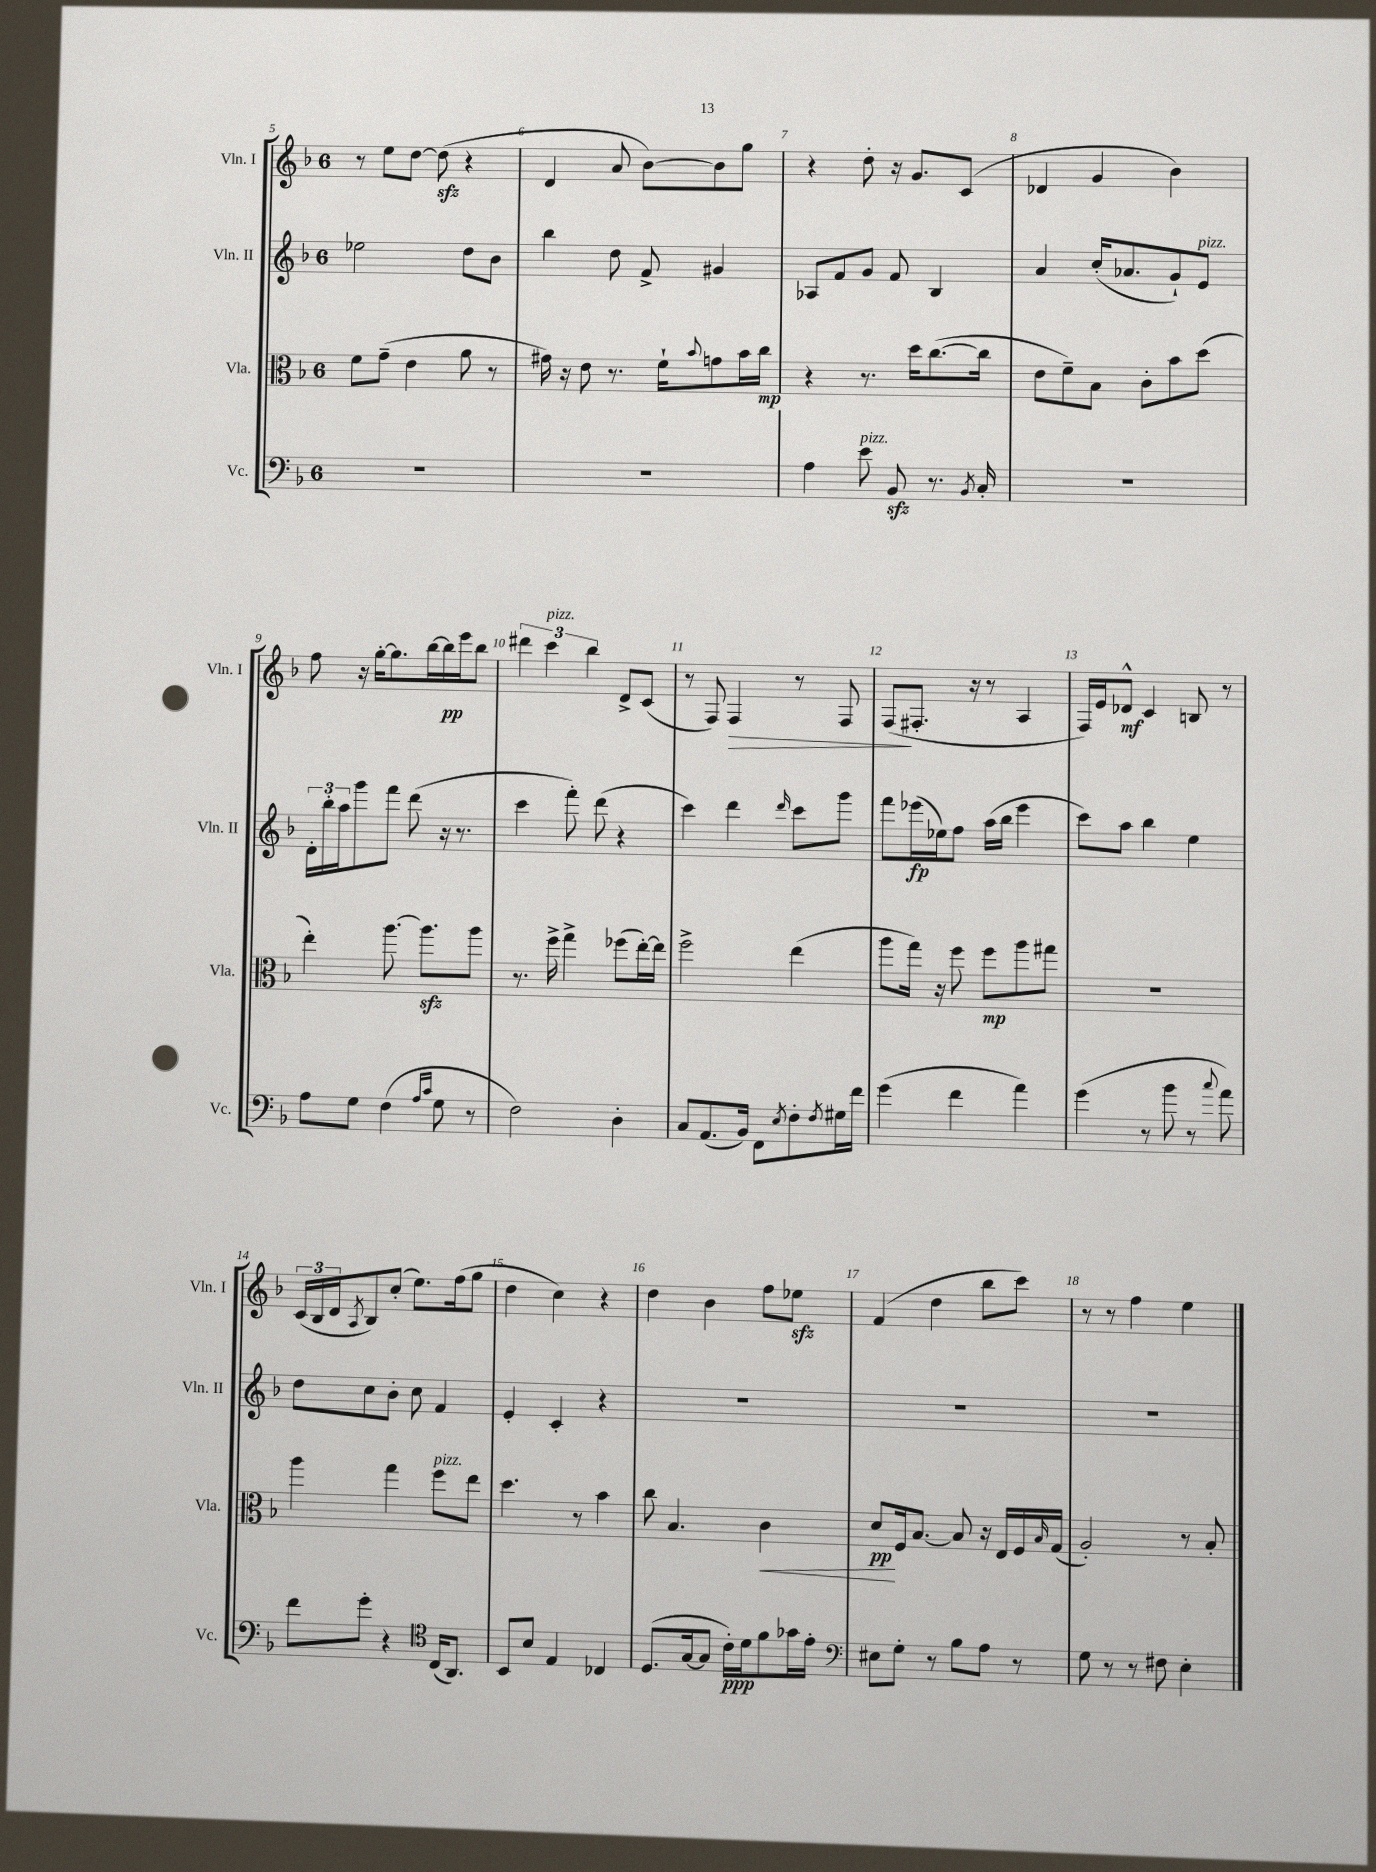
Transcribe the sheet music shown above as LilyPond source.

<<
\new StaffGroup <<
\new Staff = "s0" \with { instrumentName = "Vln. I" shortInstrumentName = "Vln. I" } {
    \clef treble \key f \major \once \override Staff.TimeSignature.style = #'single-digit \time 6/8
    r8 e''8 d''8~ d''8\sfz( r4 |
    d'4 a'8 bes'8~) bes'8 g''8 |
    r4 d''8-. r16 g'8. c'8( |
    des'4 g'4 bes'4) |
    f''8 r16 g''16~-. g''8. bes''16~ bes''16\pp e'''16 bes''8 |
    \tuplet 3/2 { dis'''4 c'''4^\markup { \italic "pizz." } bes''4 } d'8-> c'8( |
    r8 f8) f4\> r8 f8 |
    f8\!( fis8.-. r16 r8 a4 |
    f16) e'16 des'8-^\mf c'4 b8 r8 |
    \tuplet 3/2 { c'16( bes16 d'16 } \acciaccatura { a8 } bes8) c''8-.( e''8.) f''16( g''8 |
    d''4 c''4) r4 |
    d''4 bes'4 f''8 ees''8\sfz |
    f'4( d''4 bes''8 c'''8) |
    r8 r8 f''4 e''4 \bar "|." |
}
\new Staff = "s1" \with { instrumentName = "Vln. II" shortInstrumentName = "Vln. II" } {
    \clef treble \key f \major \once \override Staff.TimeSignature.style = #'single-digit \time 6/8
    ees''2 d''8 bes'8 |
    bes''4 d''8 f'8-> gis'4 |
    aes8 f'8 g'8 f'8 bes4 |
    a'4 c''16-.( aes'8. g'8-!) e'8^\markup { \italic "pizz." } |
    \tuplet 3/2 { d'16-. bes''16-. a''16 } g'''8 f'''8 d'''8( r16 r8. |
    c'''4 f'''8-.) d'''8( r4 |
    c'''4) d'''4 \grace { d'''16 } c'''8 g'''8 |
    f'''8 ees'''16\fp( ees''16) f''8 a''16( bes''16 ees'''4 |
    c'''8) a''8 bes''4 e''4 |
    d''8 c''8 bes'8-. c''8 f'4 |
    e'4-. c'4-. r4 |
    R2. |
    R2. |
    R2. \bar "|." |
}
\new Staff = "s2" \with { instrumentName = "Vla." shortInstrumentName = "Vla." } {
    \clef alto \key f \major \once \override Staff.TimeSignature.style = #'single-digit \time 6/8
    f'8 g'8--( e'4 a'8 r8 |
    gis'16) r16 e'8 r8. f'16-! \appoggiatura { bes'8 } g'8 bes'16 c''16\mp |
    r4 r8. d''16 c''8.~( c''16 |
    e'8 f'8--) bes8 c'8-. bes'8 d''8( |
    e''4-.) a''8.~ a''8.\sfz a''8 |
    r8. f''16-> g''4-> fes''8( e''16~-.) e''16 |
    f''2-> e''4( |
    a''8 g''16) r16 f''8 f''8\mp a''8 gis''8 |
    R2. |
    a''4 g''4 f''8^\markup { \italic "pizz." } e''8 |
    d''4. r8 bes'4 |
    c''8 bes4. c'4\< |
    d'8\pp\! f16 bes8.~ bes8 r16 e16 f16 \grace { bes16 } g16( |
    a2-.) r8 bes8-. \bar "|." |
}
\new Staff = "s3" \with { instrumentName = "Vc." shortInstrumentName = "Vc." } {
    \clef bass \key f \major \once \override Staff.TimeSignature.style = #'single-digit \time 6/8
    R2. |
    R2. |
    a4 e'8^\markup { \italic "pizz." } bes,8\sfz r8. \acciaccatura { bes,8 } c16-. |
    R2. |
    a8 g8 f4( \grace { a16 c'16 } g8 r8 |
    f2) d4-. |
    c8 a,8.( bes,16) f,8 \acciaccatura { e8 } f8-. \acciaccatura { f8 } gis16 f'16 |
    g'4( f'4 a'4) |
    g'4( r8 bes'8 r8 \appoggiatura { c''8 } a'8) |
    f'8 g'8-. r4 \clef tenor c16( a,8.) |
    bes,8 bes8 e4 ces4 |
    d8.( g16~ g8 c'16-.\ppp) d'16 f'8 ges'16 e'16-. |
    \clef bass eis8 g8-. r8 bes8 a8 r8 |
    g8 r8 r8 fis8 e4-. \bar "|." |
}
>>
>>
\layout { \context { \Score currentBarNumber = #5 \override BarNumber.break-visibility = ##(#f #t #t) barNumberVisibility = #all-bar-numbers-visible } }
